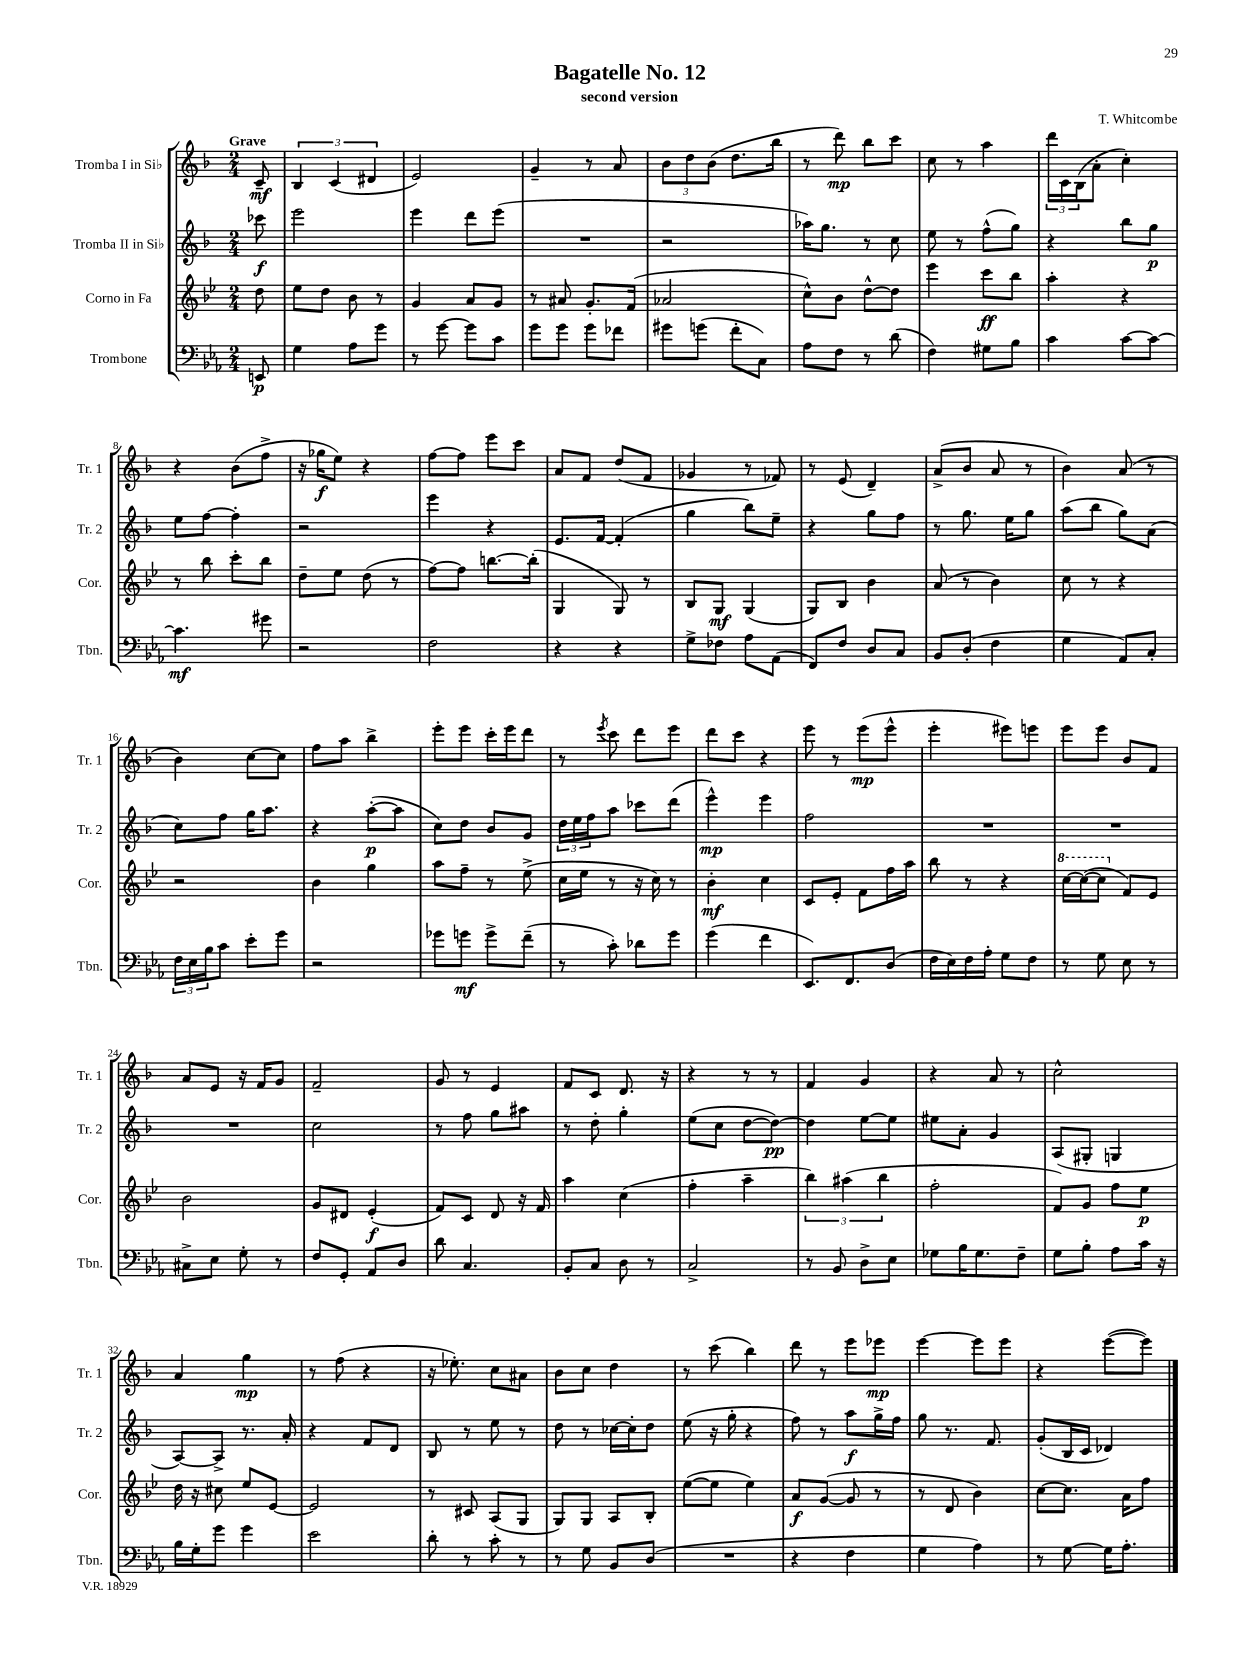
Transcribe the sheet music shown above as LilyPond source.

\header { title = "Bagatelle No. 12" composer = "T. Whitcombe" subtitle = "second version" }
<<
\new StaffGroup <<
\new Staff = "s0" \with { instrumentName = "Tromba I in Sib" shortInstrumentName = "Tr. 1" } {
    \clef treble \key f \major \numericTimeSignature \time 2/4 \partial 8 \tempo "Grave"
    c'8--\mf |
    \tuplet 3/2 { bes4 c'4( dis'4 } |
    e'2) |
    g'4-- r8 a'8 |
    \tuplet 3/2 { bes'8 d''8 bes'8( } d''8. bes''16 |
    r8 d'''8\mp) bes''8 c'''8 |
    c''8 r8 a''4 |
    \tuplet 3/2 { d'''16 c'16 bes16( } a'8-. c''4-.) |
    r4 bes'8( f''8-> |
    r16 ges''16\f e''8) r4 |
    f''8~ f''8 e'''8 c'''8 |
    a'8 f'8 d''8( f'8 |
    ges'4 r8 fes'8) |
    r8 e'8( d'4--) |
    a'8->( bes'8 a'8 r8 |
    bes'4) a'8( r8 |
    bes'4) c''8~ c''8 |
    f''8 a''8 bes''4-> |
    e'''8-. e'''8 c'''16-. e'''16 d'''8 |
    r8 \acciaccatura { e'''8 } c'''8 d'''8 e'''8 |
    d'''8 c'''8 r4 |
    e'''8 r8 e'''8\mp( e'''8-^ |
    e'''4-. eis'''8) e'''8 |
    e'''8 e'''8 bes'8 f'8 |
    a'8 e'8 r16 f'16 g'8 |
    f'2-- |
    g'8 r8 e'4 |
    f'8 c'8 d'8. r16 |
    r4 r8 r8 |
    f'4 g'4 |
    r4 a'8 r8 |
    c''2-^ |
    a'4 g''4\mp |
    r8 f''8( r4 |
    r16 ees''8.-.) c''8 ais'8 |
    bes'8 c''8 d''4 |
    r8 c'''8( bes''4) |
    d'''8 r8 e'''8 ees'''8\mp |
    e'''4~ e'''8 e'''8 |
    r4 e'''8~( e'''8) \bar "|." |
}
\new Staff = "s1" \with { instrumentName = "Tromba II in Sib" shortInstrumentName = "Tr. 2" } {
    \clef treble \key f \major \numericTimeSignature \time 2/4 \partial 8
    ces'''8\f |
    e'''2 |
    e'''4 d'''8 e'''8( |
    R2 |
    r2 |
    aes''16) g''8. r8 c''8 |
    e''8 r8 f''8-^( g''8) |
    r4 bes''8 g''8\p |
    e''8 f''8~ f''4-. |
    r2 |
    e'''4 r4 |
    e'8. f'16~ f'4-.( |
    g''4 bes''8) e''8-- |
    r4 g''8 f''8 |
    r8 g''8. e''16 g''8 |
    a''8( bes''8 g''8) a'8( |
    c''8) f''8 g''16 a''8. |
    r4 a''8~-.\p( a''8 |
    c''8) d''8 bes'8 g'8 |
    \tuplet 3/2 { d''16 e''16 f''16 } a''8 ces'''8 d'''8( |
    e'''4-^\mp) e'''4 |
    f''2 |
    R2 |
    R2 |
    R2 |
    c''2 |
    r8 f''8 g''8 ais''8 |
    r8 d''8-. g''4-. |
    e''8( c''8 d''8~ d''8~\pp) |
    d''4 e''8~ e''8 |
    eis''8 a'8-. g'4 |
    a8( gis8-. g4 |
    a8~) a8-> r8. a'16-. |
    r4 f'8 d'8 |
    bes8 r8 e''8 r8 |
    d''8 r8 ces''16~ ces''16-. d''8 |
    e''8( r16 g''16-. r4 |
    f''8) r8 a''8\f g''16-> f''16 |
    g''8 r8. f'8. |
    g'8-.( bes16 c'16 des'4) \bar "|." |
}
\new Staff = "s2" \with { instrumentName = "Corno in Fa" shortInstrumentName = "Cor." } {
    \clef treble \key bes \major \numericTimeSignature \time 2/4 \partial 8
    d''8 |
    ees''8 d''8 bes'8 r8 |
    g'4 a'8 g'8 |
    r8 ais'8 g'8.-. f'16( |
    aes'2 |
    c''8-^) bes'8 d''8~-^ d''8 |
    ees'''4 c'''8\ff bes''8 |
    a''4-. r4 |
    r8 bes''8 c'''8-. bes''8 |
    d''8-- ees''8 d''8( r8 |
    f''8~) f''8 b''8.~ b''16-.( |
    g4 g8) r8 |
    bes8 g8\mf g4( |
    g8) bes8 bes'4 |
    a'8( r8 bes'4) |
    c''8 r8 r4 |
    r2 |
    bes'4 g''4 |
    a''8 f''8-- r8 ees''8->( |
    c''16 ees''16 r8 r16 c''16) r8 |
    bes'4-.\mf c''4 |
    c'8 ees'8-. f'8 f''16 a''16 |
    bes''8 r8 r4 |
    \ottava #1 c'''16~ c'''16~( c'''8 \ottava #0 f'8) ees'8 |
    bes'2 |
    g'8 dis'8 ees'4-.\f( |
    f'8) c'8 d'8 r16 f'16 |
    a''4 c''4( |
    f''4-. a''4-- |
    \tuplet 3/2 { bes''4) ais''4( bes''4 } |
    f''2-. |
    f'8) g'8 f''8 ees''8\p |
    d''16 r16 cis''8 ees''8 ees'8~ |
    ees'2 |
    r8 cis'8 a8( g8 |
    g8) g8 a8 bes8-. |
    ees''8~( ees''8 ees''4) |
    a'8\f g'8~( g'8 r8 |
    r8 d'8 bes'4) |
    c''8~ c''8. a'16 f''8 \bar "|." |
}
\new Staff = "s3" \with { instrumentName = "Trombone" shortInstrumentName = "Tbn." } {
    \clef bass \key ees \major \numericTimeSignature \time 2/4 \partial 8
    e,8\p |
    g4 aes8 g'8 |
    r8 g'8~ g'8 c'8 |
    g'8 g'8 g'8 fes'8 |
    gis'8 g'8( f'8-. c8) |
    aes8 f8 r8 d'8( |
    f4) gis8 bes8 |
    c'4 c'8~ c'8~ |
    c'4.\mf gis'8 |
    r2 |
    f2 |
    r4 r4 |
    g8-> fes8 aes8 aes,8( |
    f,8) f8 d8 c8 |
    bes,8 d8-.( f4 |
    g4 aes,8) c8-. |
    \tuplet 3/2 { f16 ees16 bes16 } c'8 ees'8-. g'8 |
    r2 |
    ges'8 g'8\mf g'8-> f'8--( |
    r8 c'8-.) des'8 g'8 |
    g'4( f'4 |
    ees,8.) f,8. d8( |
    f16 ees16) f16 aes16-. g8 f8 |
    r8 g8 ees8 r8 |
    cis8-> ees8 g8-. r8 |
    f8 g,8-. aes,8 d8 |
    d'8 c4. |
    bes,8-. c8 d8 r8 |
    c2-> |
    r8 bes,8 d8-> ees8 |
    ges8 bes16 ges8. f8-- |
    g8 bes8-. aes8 c'16 r16 |
    bes16 g16-. g'8 g'4 |
    ees'2 |
    d'8-. r8 c'8-. r8 |
    r8 g8 bes,8 d8( |
    R2 |
    r4 f4 |
    g4 aes4) |
    r8 g8~ g16 aes8.-. \bar "|." |
}
>>
>>
